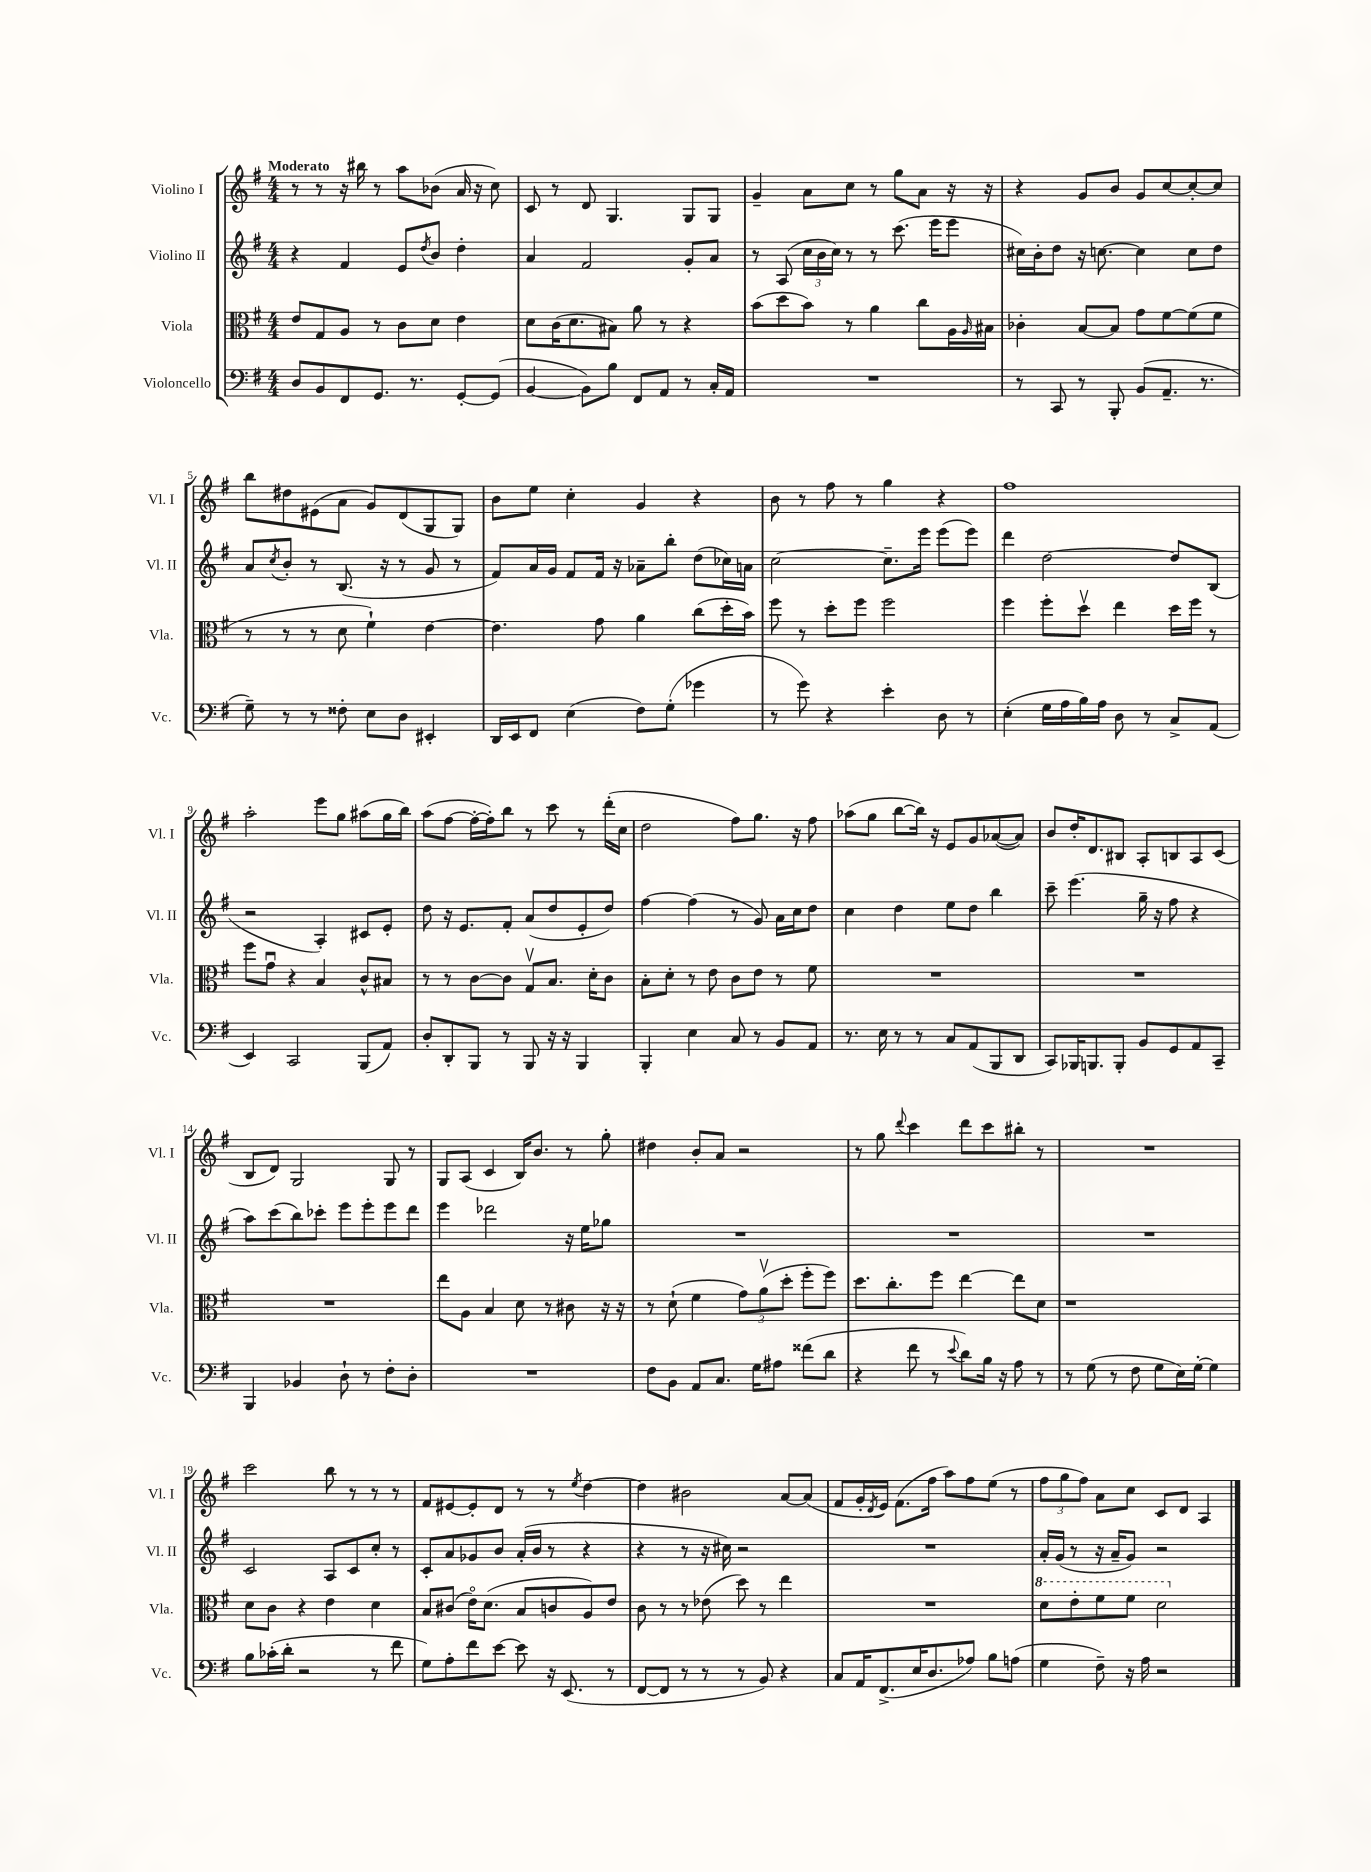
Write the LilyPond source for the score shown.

<<
\new StaffGroup <<
\new Staff = "s0" \with { instrumentName = "Violino I" shortInstrumentName = "Vl. I" } {
    \clef treble \key g \major \numericTimeSignature \time 4/4 \tempo "Moderato"
    r8 r8 r16 bis''16 r8 a''8 bes'8( a'16 r16 c''8) |
    c'8 r8 d'8 g4. g8 g8 |
    g'4-- a'8 c''8 r8 g''8 a'8 r16 r16 |
    r4 g'8 b'8 g'8 c''8~ c''8~-. c''8 |
    b''8 dis''8 eis'8( a'8 g'8) d'8( g8 g8) |
    b'8 e''8 c''4-. g'4 r4 |
    b'8 r8 fis''8 r8 g''4 r4 |
    fis''1 |
    a''2-. e'''8 g''8 ais''8( g''16 b''16) |
    a''8( fis''8~ fis''16~-. fis''16-.) b''8 r8 c'''8 r8 d'''16-.( c''16 |
    d''2 fis''8) g''8. r16 fis''8 |
    aes''8( g''8 b''8~ b''16) r16 e'8 g'8 aes'8~( aes'8) |
    b'8 d''16-. d'8. bis8 a8-. b8 a8 c'8( |
    b8 d'8) g2 g8 r8 |
    g8 a8( c'4 b16) b'8. r8 g''8-. |
    dis''4 b'8-. a'8 r2 |
    r8 g''8 \appoggiatura { d'''8 } c'''4 d'''8 c'''8 bis''8-. r8 |
    R1 |
    c'''2 b''8 r8 r8 r8 |
    fis'8 eis'8~ eis'8-. d'8 r8 r8 \acciaccatura { e''8 } d''4~ |
    d''4 bis'2 a'8~ a'8( |
    fis'8 g'16-. \acciaccatura { d'8 } e'16) fis'8.( fis''16 a''8) fis''8 e''8( r8 |
    \tuplet 3/2 { fis''8 g''8 fis''8) } a'8 c''8 c'8 d'8 a4 \bar "|." |
}
\new Staff = "s1" \with { instrumentName = "Violino II" shortInstrumentName = "Vl. II" } {
    \clef treble \key g \major \numericTimeSignature \time 4/4
    r4 fis'4 e'8 \acciaccatura { d''8 } b'8 d''4-. |
    a'4 fis'2 g'8-. a'8 |
    r8 a8( \tuplet 3/2 { c''16 b'16 c''16) } r8 r8 c'''8.( e'''16 e'''8 |
    cis''16) b'16-. d''8 r16 c''8.~ c''4 c''8 d''8 |
    a'8 \acciaccatura { c''8 } b'8-. r8 b8.( r16 r8 g'8 r8 |
    fis'8) a'16 g'16 fis'8 fis'16 r16 aes'8-- b''8-. d''8( ces''16) a'16 |
    c''2~ c''8.-- e'''16 e'''8( e'''8) |
    d'''4 d''2~ d''8 b8( |
    r2 a4-.) cis'8 e'8-. |
    d''8 r16 e'8. fis'8-. a'8( d''8 e'8-. d''8) |
    fis''4~ fis''4( r8 g'8) a'16 c''16 d''8 |
    c''4 d''4 e''8 d''8 b''4 |
    c'''8-- e'''4.( g''16-- r16 fis''8 r4 |
    a''8) c'''8( b''8) ces'''8-. e'''8 e'''8-. e'''8 d'''8 |
    e'''4 des'''2 r16 e''16 ges''8 |
    R1 |
    R1 |
    R1 |
    c'2 a8 c'8 c''8-. r8 |
    c'8-. a'8 ges'8 b'8 a'16-.( b'16 r8 r4 |
    r4 r8 r16 cis''16) r2 |
    R1 |
    a'16-. g'16( r8 r16 a'16-- g'8) r2 \bar "|." |
}
\new Staff = "s2" \with { instrumentName = "Viola" shortInstrumentName = "Vla." } {
    \clef alto \key g \major \numericTimeSignature \time 4/4
    e'8 g8 a8 r8 c'8 d'8 e'4 |
    d'8 c'16( d'8. bis8) a'8 r8 r4 |
    b'8( d''8 b'8) r8 a'4 c''8 a16 \grace { a16 } bis16 |
    ces'4-. b8~ b8 g'8 fis'8~ fis'8( fis'8 |
    r8 r8 r8 d'8 fis'4-!) e'4~ |
    e'4. g'8 a'4 c''8( d''16-. b'16) |
    fis''8 r8 d''8-. fis''8 fis''2 |
    fis''4 fis''8-. d''8\upbow e''4 d''16 fis''16 r8 |
    fis''8 g'8\downbow r4 b4 c'8-^ bis8 |
    r8 r8 c'8~ c'8 g8\upbow b8. d'16-. c'8 |
    b8-. d'8-. r8 e'8 c'8 e'8 r8 fis'8 |
    R1 |
    R1 |
    R1 |
    e''8 a8 b4 d'8 r8 cis'8 r16 r16 |
    r8 d'8-!( fis'4 \tuplet 3/2 { g'8) a'8\upbow( d''8-. } fis''8-. fis''8) |
    d''8. c''8.-. fis''8 e''4~ e''8 d'8 |
    r1 |
    d'8 c'8 r4 e'4 d'4 |
    b8 cis'8( e'16\flageolet) d'8.( b8 c'8 a8) e'8 |
    c'8 r8 r8 ees'8( d''8) r8 e''4 |
    R1 |
    \ottava #1 d''8 e''8-. fis''8 fis''8 d''2 \ottava #0 \bar "|." |
}
\new Staff = "s3" \with { instrumentName = "Violoncello" shortInstrumentName = "Vc." } {
    \clef bass \key g \major \numericTimeSignature \time 4/4
    d8 b,8 fis,8 g,8. r8. g,8~-. g,8( |
    b,4~ b,8) b8 fis,8 a,8 r8 c16-. a,16 |
    R1 |
    r8 c,8 r8 b,,8-. b,8( a,8.-- r8. |
    g8--) r8 r8 fisis8-. e8 d8 eis,4-. |
    d,16 e,16 fis,8 e4( fis8) g8-.( ges'4 |
    r8 g'8) r4 e'4-. d8 r8 |
    e4-.( g16 a16 b16) a16 d8 r8 c8-> a,8( |
    e,4) c,2 b,,8( a,8) |
    d8-. d,8-. b,,8 r8 b,,8 r16 r16 b,,4 |
    b,,4-. e4 c8 r8 b,8 a,8 |
    r8. e16 r8 r8 c8 a,8( b,,8 d,8 |
    c,8) bes,,16 b,,8. b,,8-. b,8 g,8 a,8 c,8-- |
    b,,4 bes,4 d8-! r8 fis8-. d8-. |
    R1 |
    fis8 b,8 a,8 c8. g16 ais8 fisis'8( d'8 |
    r4 fis'8 r8 \appoggiatura { e'8 } d'8) b16 r16 a8 r8 |
    r8 g8( r8 fis8 g8 e16) g16~-. g4 |
    b8 ces'16-.( d'16-. r2 r8 fis'8 |
    g8) a8-. fis'8 e'8~ e'8 r16 e,8.( r8 |
    fis,8~ fis,8 r8 r8 r8 b,8) r4 |
    c8 a,16 fis,8.->( e16 d8. aes8) b8 a8( |
    g4 fis8--) r16 a16 r2 \bar "|." |
}
>>
>>
